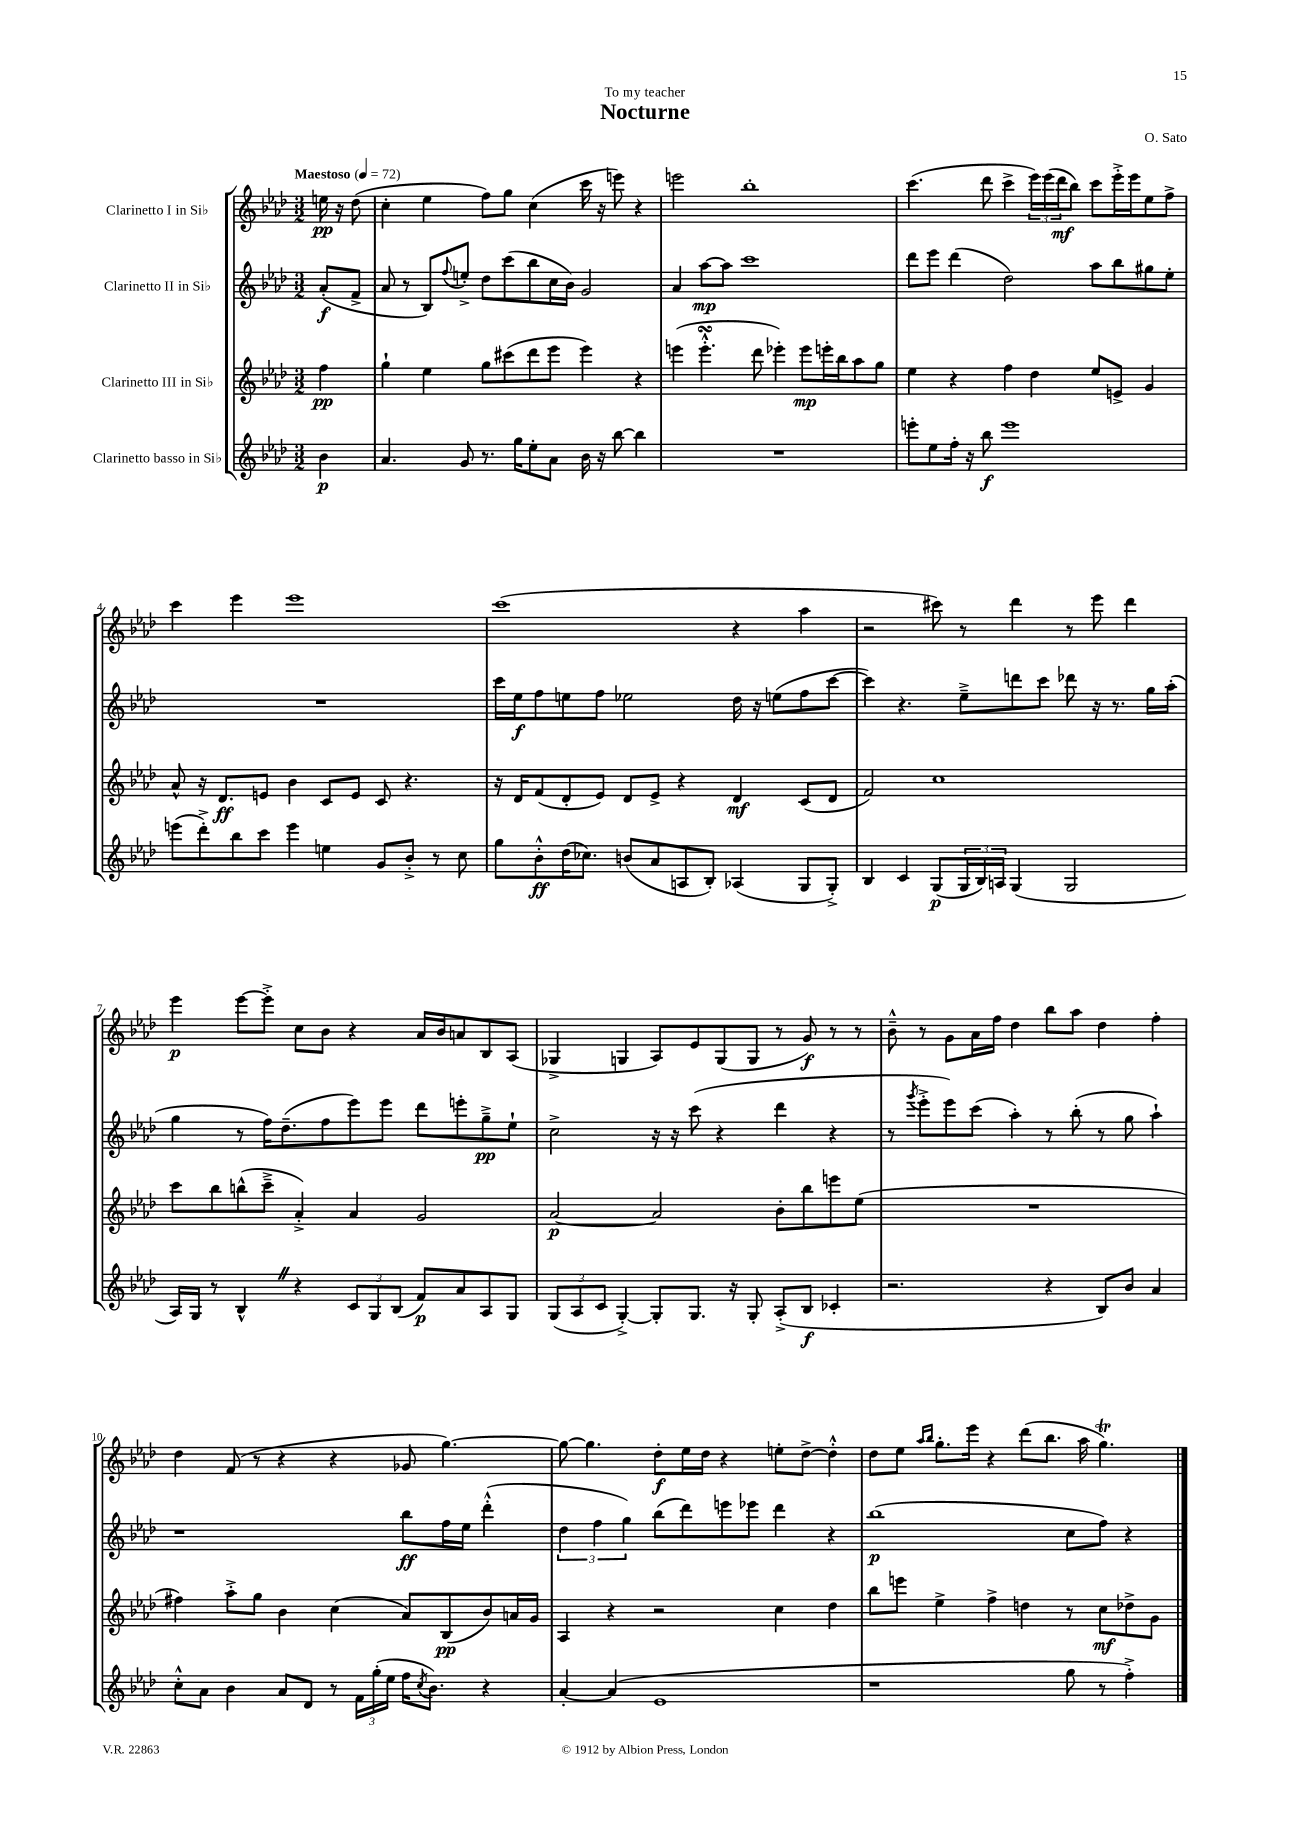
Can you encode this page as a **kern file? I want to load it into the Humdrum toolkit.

**kern	**dynam	**kern	**dynam	**kern	**dynam	**kern	**dynam
*part4	*part4	*part3	*part3	*part2	*part2	*part1	*part1
*staff4	*staff4	*staff3	*staff3	*staff2	*staff2	*staff1	*staff1
*I"Clarinetto basso in Si♭	*	*I"Clarinetto III in Si♭	*	*I"Clarinetto II in Si♭	*	*I"Clarinetto I in Si♭	*
*clefG2	*	*clefG2	*	*clefG2	*	*clefG2	*
*k[b-e-a-d-]	*	*k[b-e-a-d-]	*	*k[b-e-a-d-]	*	*k[b-e-a-d-]	*
*M3/2	*	*M3/2	*	*M3/2	*	*M3/2	*
*MM72	*	*MM72	*	*MM72	*	*MM72	*
=	=	=	=	=	=	=	=
!	!	!	!	!	!	!LO:TX:a:B:t=Maestoso	!
4b-\	p	4ff\	pp	(8a-'/L	f	16een\	pp
.	.	.	.	.	.	16r	.
.	.	.	.	8f^/J	.	(8dd-\	.
=1	=1	=1	=1	=1	=1	=1	=1
4.a-/	.	4gg`\	.	8a-/	.	4cc'\	.
.	.	.	.	8r	.	.	.
.	.	4ee-\	.	8B-/L)	.	4ee-\	.
.	.	.	.	8qqff/	.	.	.
8g/	.	.	.	8een'^/J	.	.	.
8.r	.	8gg\L	.	8dd-\L	.	8ff\L)	.
.	.	(8ccc#X\	.	(8ccc\	.	8gg\J	.
16gg\KL	.	.	.	.	.	.	.
8ee-'\	.	8ddd-\	.	8bb-\	.	(4cc\	.
8a-\J	.	8eee-\J	.	16cc\L	.	.	.
.	.	.	.	16b-\JJ)	.	.	.
16b-\	.	4eee-\)	.	2g/	.	16ccc\	.
16r	.	.	.	.	.	16r	.
[8bb-\	.	.	.	.	.	8eeen\)	.
4bb-\]	.	4r	.	.	.	4r	.
=2	=2	=2	=2	=2	=2	=2	=2
1.r	.	(4eeen\	.	4a-/	.	2eeen\	.
.	.	4.eeesSsS'^^\	.	[8aa-\L	mp	.	.
.	.	.	.	8aa-\J]	.	.	.
.	.	.	.	1ccc	.	1bb-'	.
.	.	8ddd-\	.	.	.	.	.
.	.	4eee-X'\)	.	.	.	.	.
.	.	8eee-\L	mp	.	.	.	.
.	.	16eeen'\L	.	.	.	.	.
.	.	16bb-\J	.	.	.	.	.
.	.	8aa-\	.	.	.	.	.
.	.	8gg\J	.	.	.	.	.
=3	=3	=3	=3	=3	=3	=3	=3
8eeen'\L	.	4ee-\	.	8ddd-\L	.	(4.ccc\	.
8ee-\	.	.	.	8eee-\J	.	.	.
16ff'\Jk	.	4r	.	(4ddd-\	.	.	.
16r	.	.	.	.	.	.	.
8bb-\	f	.	.	.	.	8ddd-\	.
1eee	.	4ff\	.	2dd-\)	.	4ccc^\	.
.	.	4dd-\	.	.	.	24eee-\LL)	.
.	.	.	.	.	.	(24eee-\	.
.	.	.	.	.	.	24ddd-\J	mf
.	.	.	.	.	.	8bb-\J)	.
.	.	8ee-/L	.	8aa-\L	.	8ccc\L	.
.	.	8en^/J	.	8bb-\	.	16eee-'^\L	.
.	.	.	.	.	.	16eee-\J	.
.	.	4g/	.	8gg#X\	.	8ee-\	.
.	.	.	.	8ee-'\J	.	8ff^\J	.
!!LO:LB:g=z
=4	=4	=4	=4	=4	=4	=4	=4
(8eeen\L	.	8a-^^/	.	1.r	.	4ccc\	.
8ddd-'^\)	.	16r	.	.	.	.	.
.	.	8.d-/L	ff	.	.	.	.
8bb-\	.	.	.	.	.	4eee-\	.
8ccc\J	.	8en/J	.	.	.	.	.
4eee\	.	4b-\	.	.	.	1eee-	.
4een\	.	8c/L	.	.	.	.	.
.	.	8e/J	.	.	.	.	.
8g/L	.	8c/	.	.	.	.	.
8b-'^/J	.	4.r	.	.	.	.	.
8r	.	.	.	.	.	.	.
8cc\	.	.	.	.	.	.	.
=5	=5	=5	=5	=5	=5	=5	=5
8gg\L	.	16r	.	16ccc\LL	.	(1ccc	.
.	.	16d-/KL	.	16ee-\J	f	.	.
8b-'^^\	ff	(8f/	.	8ff\	.	.	.
(16dd-\K	.	8d-'/	.	8een\	.	.	.
8.cc-X\J)	.	.	.	.	.	.	.
.	.	8e-/J)	.	8ff\J	.	.	.
(8bn/L	.	8d-/L	.	2ee-X\	.	.	.
8a-/	.	8e-^/J	.	.	.	.	.
8An/	.	4r	.	.	.	.	.
8B-'/J)	.	.	.	.	.	.	.
(4A-X/	.	4d-/	mf	16dd-\	.	4r	.
.	.	.	.	16r	.	.	.
.	.	.	.	(8een\L	.	.	.
8G/L	.	(8c/L	.	8ff\	.	4aa-\	.
8G'^/J)	.	8d-/J	.	[8ccc\J	.	.	.
=6	=6	=6	=6	=6	=6	=6	=6
4B-/	.	2f/)	.	4ccc\])	.	2r	.
4c/	.	.	.	4.r	.	.	.
(8G/L	p	1cc	.	.	.	8ccc#X\)	.
24G/L	.	.	.	8ee-~^\L	.	8r	.
24B-/)	.	.	.	.	.	.	.
24An/JJ	.	.	.	.	.	.	.
(4G/	.	.	.	8dddn\	.	4ddd-\	.
.	.	.	.	8ccc\J	.	.	.
2G/	.	.	.	8ddd-X\	.	8r	.
.	.	.	.	16r	.	8eee-\	.
.	.	.	.	8.r	.	.	.
.	.	.	.	.	.	4ddd-\	.
.	.	.	.	16gg\LL	.	.	.
.	.	.	.	(16aa-'\JJ	.	.	.
!!LO:LB:g=z
=7	=7	=7	=7	=7	=7	=7	=7
16A-/LL)	.	8ccc\L	.	4gg\	.	4eee-\	p
16G/JJ	.	.	.	.	.	.	.
8r	.	8bb-\	.	.	.	.	.
4B-^^Z/	.	(8bbn^^\	.	8r	.	[8eee-\L	.
.	.	8ccc~^\J	.	16ff\KL)	.	8eee-'^\J]	.
.	.	.	.	(8.dd-~\	.	.	.
4r	.	4a-'^/)	.	.	.	8cc\L	.
.	.	.	.	8ff\	.	8b-\J	.
12c/L	.	4a-/	.	8eee-\)	.	4r	.
12G/	.	.	.	.	.	.	.
.	.	.	.	8eee-\J	.	.	.
(12B-/J	.	.	.	.	.	.	.
8f/L)	p	2g/	.	8ddd-\L	.	16a-/LL	.
.	.	.	.	.	.	16b-/J	.
8a-/	.	.	.	8eeen'\	.	8an/	.
8A-/	.	.	.	8gg~^\	pp	8B-/	.
8G/J	.	.	.	8ee-`\J	.	(8A-/J	.
=8	=8	=8	=8	=8	=8	=8	=8
(12G/L	.	[2a-/	p	2cc^\	.	4G-X^/	.
12A-/	.	.	.	.	.	.	.
12c/J	.	.	.	.	.	.	.
[4G'^/)	.	.	.	.	.	4Gn/	.
8G'/L]	.	2a-/]	.	16r	.	8A-/L)	.
.	.	.	.	16r	.	.	.
8.G/J	.	.	.	(8ccc\	.	8e-/	.
.	.	.	.	4r	.	(8G/	.
16r	.	.	.	.	.	.	.
8G'/	.	.	.	.	.	8G/J	.
(8A-'^/L	.	8b-'\L	.	4ddd-\	.	8r	.
8B-/J	f	8bb-\	.	.	.	8g/)	f
4c-X'/	.	8eeen\	.	4r	.	8r	.
.	.	(8ee-\J	.	.	.	8r	.
=9	=9	=9	=9	=9	=9	=9	=9
2.r	.	1.r	.	8r	.	8b-~^^\	.
.	.	.	.	8qggg/	.	.	.
.	.	.	.	8eee-'^\L	.	8r	.
.	.	.	.	8eee-\)	.	8g\L	.
.	.	.	.	(8ccc\J	.	16a-\L	.
.	.	.	.	.	.	16ff\JJ	.
.	.	.	.	4aa-'\)	.	4dd-\	.
4r	.	.	.	8r	.	8bb-\L	.
.	.	.	.	(8bb-'\	.	8aa-\J	.
8B-/L)	.	.	.	8r	.	4dd-\	.
8b-/J	.	.	.	8gg\	.	.	.
4a-/	.	.	.	4aa-`\)	.	4ff'\	.
!!LO:LB:g=z
=10	=10	=10	=10	=10	=10	=10	=10
8cc'^^\L	.	4ff#X\)	.	1r	.	4dd-\	.
8a-\J	.	.	.	.	.	.	.
4b-\	.	8aa-'^\L	.	.	.	(8f/	.
.	.	8gg\J	.	.	.	8r	.
8a-/L	.	4b-\	.	.	.	4r	.
8d-/J	.	.	.	.	.	.	.
8r	.	(4cc\	.	.	.	4r	.
24f\LL	.	.	.	.	.	.	.
(24gg'\	.	.	.	.	.	.	.
24ee-\JJ	.	.	.	.	.	.	.
16ff\KL	.	8a-/L)	.	8bb-\L	ff	8g-X/	.
8qcc/	.	.	.	.	.	.	.
8.b-\J)	.	.	.	.	.	.	.
.	.	(8B-/	pp	16ff\L	.	[4.gg\)	.
.	.	.	.	16ee-\JJ	.	.	.
4r	.	8b-/)	.	(4ddd-'^^\	.	.	.
.	.	16an/L	.	.	.	.	.
.	.	16g/JJ	.	.	.	.	.
=11	=11	=11	=11	=11	=11	=11	=11
[4a-'/	.	4A-/	.	6dd-\	.	8gg\_	.
.	.	.	.	.	.	4.gg\]	.
.	.	.	.	6ff\	.	.	.
(4a-/]	.	4r	.	.	.	.	.
.	.	.	.	6gg\)	.	.	.
1e-	.	2r	.	(8bb-\L	.	8dd-'\L	f
.	.	.	.	8ddd-\)	.	16ee-\L	.
.	.	.	.	.	.	16dd-\JJ	.
.	.	.	.	8eeen\	.	4r	.
.	.	.	.	8eee-X\J	.	.	.
.	.	4cc\	.	4ddd-\	.	8een'\L	.
.	.	.	.	.	.	[8dd-^\J	.
.	.	4dd-\	.	4r	.	4dd-'^^\]	.
=12	=12	=12	=12	=12	=12	=12	=12
1r	.	8bb-\L	.	(1bb-	p	8dd-\L	.
.	.	8eeen\J	.	.	.	8ee-\J	.
.	.	.	.	.	.	16qqaa-/LL	.
.	.	.	.	.	.	16qqbb-/JJ	.
.	.	4ee-^\	.	.	.	8.gg'\L	.
.	.	.	.	.	.	16eee-\Jk	.
.	.	4ff^\	.	.	.	4r	.
.	.	4ddn\	.	.	.	(8ddd-\L	.
.	.	.	.	.	.	8.bb-\J	.
8gg\	.	8r	.	8cc\L	.	.	.
.	.	.	.	.	.	16aa-\	.
8r	.	8cc\L	mf	8ff\J)	.	4.ggt\)	.
4ff'^\)	.	8dd-X^\	.	4r	.	.	.
.	.	8g\J	.	.	.	.	.
==	==	==	==	==	==	==	==
*-	*-	*-	*-	*-	*-	*-	*-
